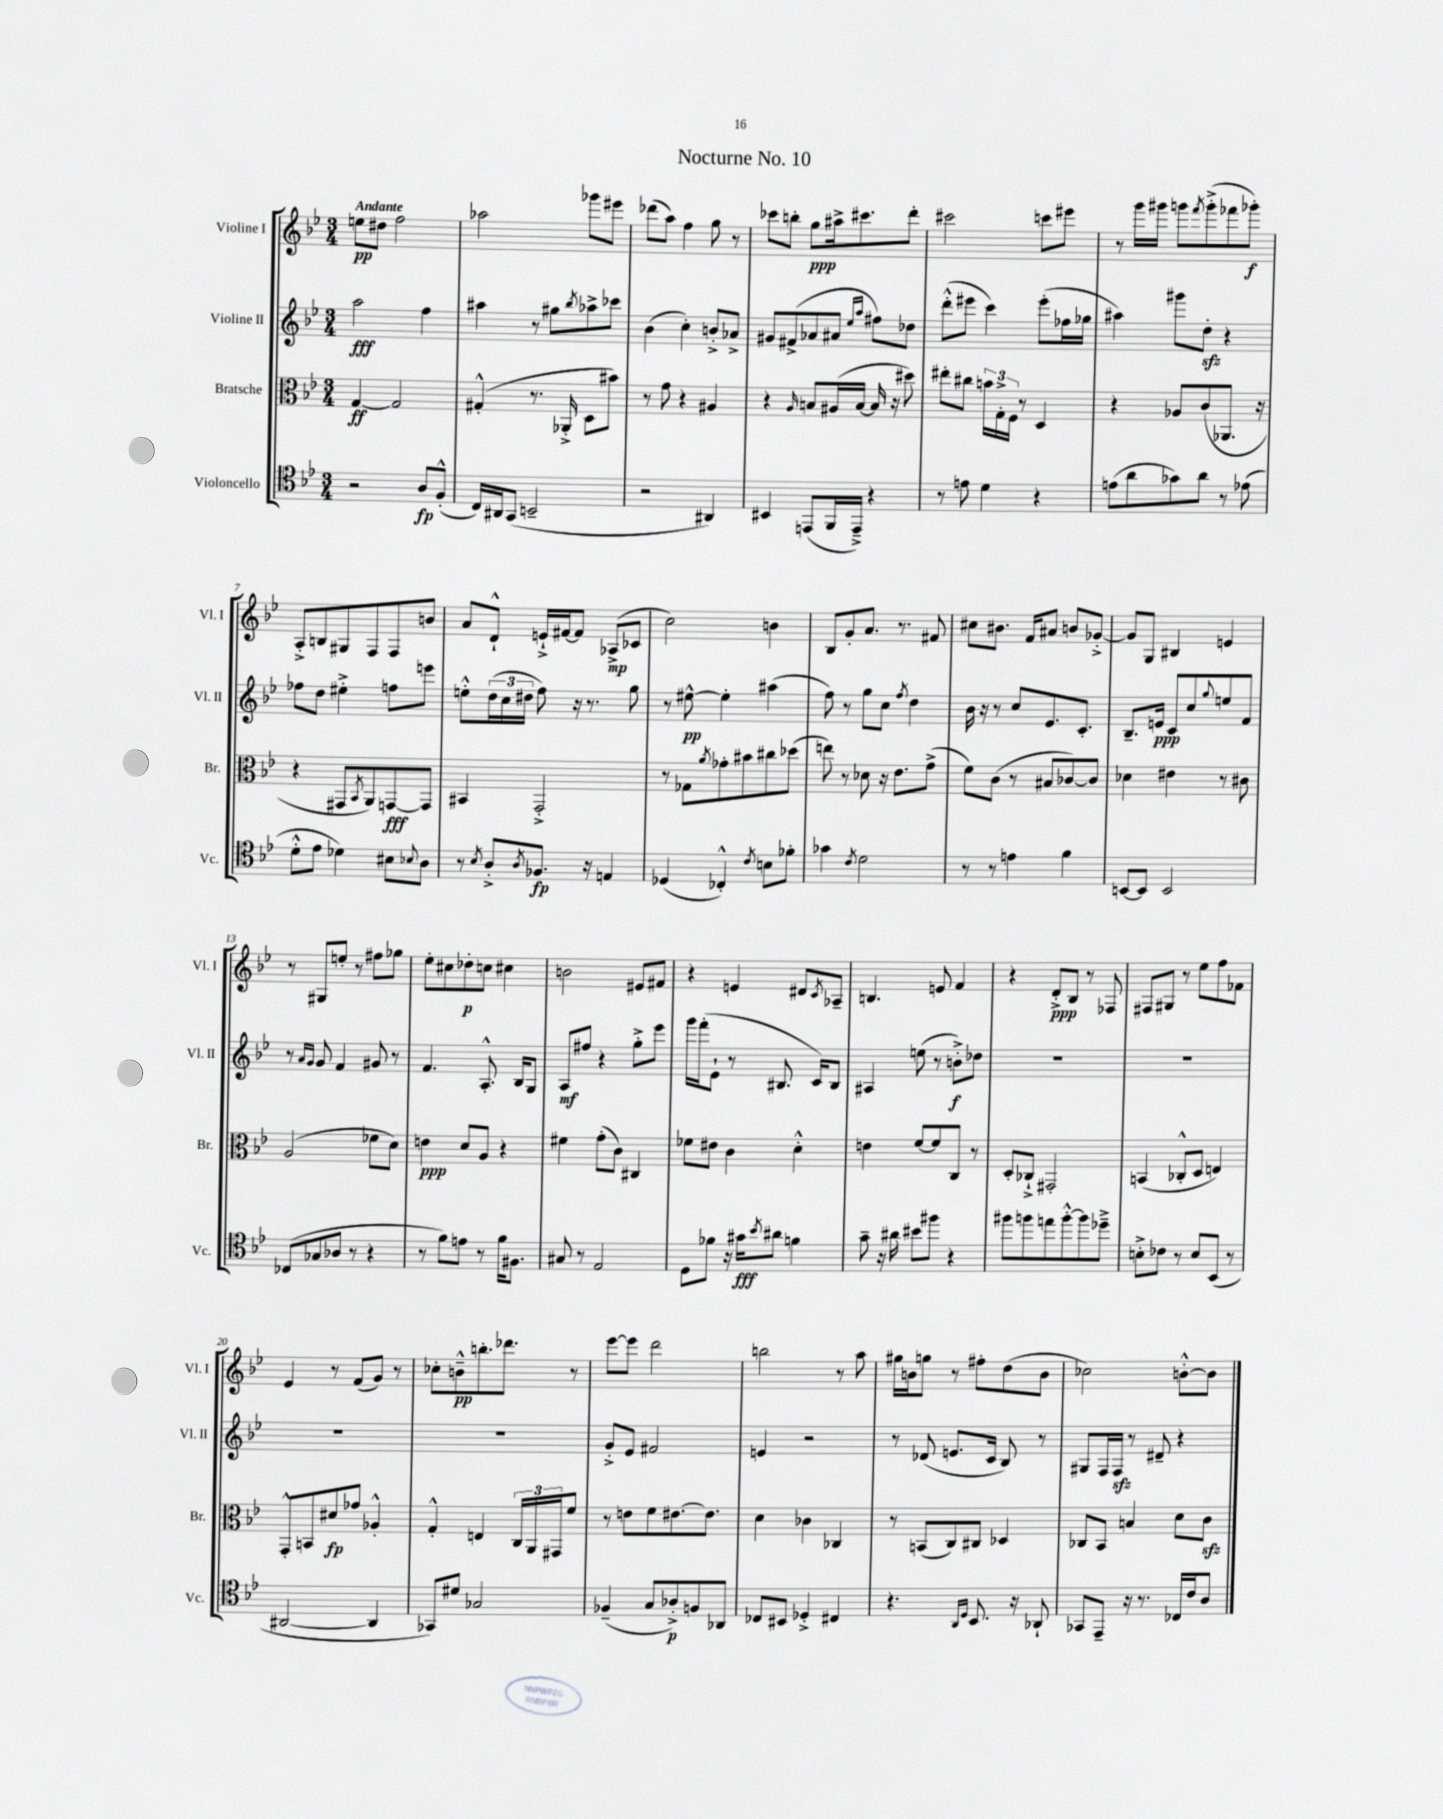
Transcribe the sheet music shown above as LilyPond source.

\header { title = "Nocturne No. 10" }
<<
\new StaffGroup <<
\new Staff = "s0" \with { instrumentName = "Violine I" shortInstrumentName = "Vl. I" } {
    \clef treble \key bes \major \numericTimeSignature \time 3/4 \tempo "Andante"
    e''8\pp dis''8 f''2 |
    aes''2 ges'''8 eis'''8 |
    des'''8( a''8) f''4 g''8 r8 |
    ces'''8 b''8-. g''8\ppp ais''16-> cis'''8. d'''8-. |
    cis'''2 c'''8 eis'''8 |
    r8 g'''16 gis'''16 g'''8 \acciaccatura { f'''8 } g'''8-.->( fes'''8 ges'''8-.\f) |
    a8-.-> b8 gis8 f8 f8 b'8 |
    a'8 d'8-!-^ e'16-!-> fis'16~ fis'8 aes8->\mp( ces'8 |
    c''2) b'4 |
    bes8 g'8-. a'8. r8. fis'8 |
    cis''8 bis'8. f'16 ais'8 b'8 ges'8~-.-> |
    ges'8 g8 bis4 e'4 |
    r8 gis8 e''8-. r8 fis''8 ges''8 |
    ees''8-. cis''8 des''8-.\p c''8 cis''4 |
    b'2 eis'8 fis'8 |
    r4 e'4 dis'8 \acciaccatura { c'8 } aes8-- |
    b4. e'8 f'4 |
    r4 d'8-.->\ppp bes8 r8 fes8 |
    fis8 gis8 r8 ees''8 f''8 fes'8 |
    ees'4 r8 f'8( g'8) r8 |
    ces''8-. b'8---^\pp b''8.-. des'''8. r8 |
    ees'''8~ ees'''8 d'''2 |
    b''2 r8 a''8 |
    gis''16 b'16 g''8 r8 fis''8-. d''8( b'8 |
    ces''2) b'8~-.-^ b'8 \bar "|." |
}
\new Staff = "s1" \with { instrumentName = "Violine II" shortInstrumentName = "Vl. II" } {
    \clef treble \key bes \major \numericTimeSignature \time 3/4
    a''2\fff f''4 |
    ais''4 r8 gis''8 \acciaccatura { bes''8 } aes''8-> ces'''8 |
    bes'4( c''4-.) b'8-.-> aes'8-> |
    gis'8 fis'8->( aes'8 ais'8 \grace { ees''16 a''16 } fis''8) des''8 |
    d'''8-.-^( eis'''8 c'''4) eis'''8-.( fes''16 ges''16 |
    ais''4) gis'''8 d''8-.\sfz r4 |
    fes''8 d''8 eis''4-.-> f''8 e'''8 |
    e''8-.-^ \tuplet 3/2 { d''16( c''16 dis''16 } f''8) r16 r8. g''8 |
    r8 eis''8~-^\pp eis''4-. ais''4( |
    f''8) r8 g''8 c''8 \acciaccatura { f''8 } d''4 |
    bes'16 r16 r8 c''8 ees'8. c'8.-. |
    bes8.-- e'16\ppp c'8 c''8 \appoggiatura { g''8 } e''8 f'8 |
    r8 \grace { a'16 g'16 } g'8 f'4 gis'8 r8 |
    f'4. a8.-.-^ bes16 g8 |
    a8\mf fis''8 r4 g''8-.-> ees'''8 |
    g'''16 f'''16-.( ees'8-! r8 bis8. c'16) bis8 |
    ais4 e''8( r8 b'8-.->\f) des''8 |
    R2. |
    R2. |
    R2. |
    R2. |
    g'8-.-> ees'8 fis'2 |
    e'4 r2 |
    r8 des'8( e'8. c'16 bes8) r8 |
    gis8 f16 f16\sfz r8 dis'8-- r4 \bar "|." |
}
\new Staff = "s2" \with { instrumentName = "Bratsche" shortInstrumentName = "Br." } {
    \clef alto \key bes \major \numericTimeSignature \time 3/4
    g4~\ff g2 |
    gis4-.-^( r8. aes,16-.-> d8 bis'8) |
    r8 g'8 r4 ais4 |
    r4 \grace { a16 } b8 ais16( b16~ b16 r16 dis''8) |
    eis''8-. cis''8 \tuplet 3/2 { b'16 g16-.-> f16 } r8 d4 |
    r4 aes8 c'8( aes,8. r16 |
    r4 gis,8 \acciaccatura { bes,8 } a,8) g,8~\fff g,8 |
    bis,4 g,2-.-> |
    r8 ges8 \acciaccatura { a'8 } ges'8-. bis'8 cis''8 des''8( |
    e''8) r8 des'8 r16 ees'8. g'8->( |
    f'8) c'8( r8 bis8 ces'8~) ces'8 |
    des'4 eis'4 r8 cis'8 |
    a2( fes'8 d'8) |
    e'4\ppp d'8 a8 r4 |
    fis'4 g'8-.( c'8) cis4 |
    fes'8 eis'8 c'4 d'4-.-^ |
    e'4 f'8~ f'8 c8 r8 |
    d8-. ces8-!-> gis,2-. |
    b,4( ces8-.-^ d8 e4) |
    g,8-.-^ b,8 dis'8\fp ges'8 aes4-.-^ |
    g4-.-^ e4 \tuplet 3/2 { c16 a,16 gis,16 } f'8 |
    r8 e'8 f'8 eis'8.~ eis'8. |
    d'4 ces'4 ces4 |
    r8 b,8( c8) cis8 des4 |
    ces8 bes,8 b4 d'8 c'8\sfz \bar "|." |
}
\new Staff = "s3" \with { instrumentName = "Violoncello" shortInstrumentName = "Vc." } {
    \clef tenor \key bes \major \numericTimeSignature \time 3/4
    r2 a8\fp f8-.-^( |
    c16) ais,16 g,8( b,2-- |
    r2 ais,4) |
    bis,4 e,8( f,16 e,16--->) r4 |
    r8 e'8 d'4 r4 |
    e'8( a'8 ges'8) a'8 r8 ees'8( |
    d'8-.-^ ees'8 des'4) bis8 \appoggiatura { bes8 } a8 |
    r8 \acciaccatura { bes8 } a8-.-> \acciaccatura { a8 } fes8.\fp r16 e4 |
    des4( ces4-.-^) \acciaccatura { c'8 } b8 fes'8-. |
    ges'4 \acciaccatura { c'8 } d'2 |
    r8 r8 e'4 f'4 |
    b,8~ b,8 b,2 |
    ces8( ges8 aes8 r8 r4 |
    r8 f'8) e'8 r8 f'16 fis8. |
    gis8 r8 ees2 |
    d8 fes'8 r16 gis'16\fff \acciaccatura { bes'8 } ais'8 f'4 |
    g'8-- r16 ais'16 bis'8 fis''8 r4 |
    fis''8 f''8 e''8 f''8~-.-^ f''8 des''8---> |
    b8-.-> ces'8 r8 b8 bes,8( r8 |
    ais,2~ ais,4 |
    ges,8) dis'8 ges2 |
    fes4--( g8 aes8-.->\p) f8 aes,8 |
    ces8 bis,8 des4-.-> cis4 |
    r4. \grace { a,16 d16 } bes,8. r16 aes,8-! |
    ges,8 ees,8-- r16 r8. ces16 c'16 a8 \bar "|." |
}
>>
>>
